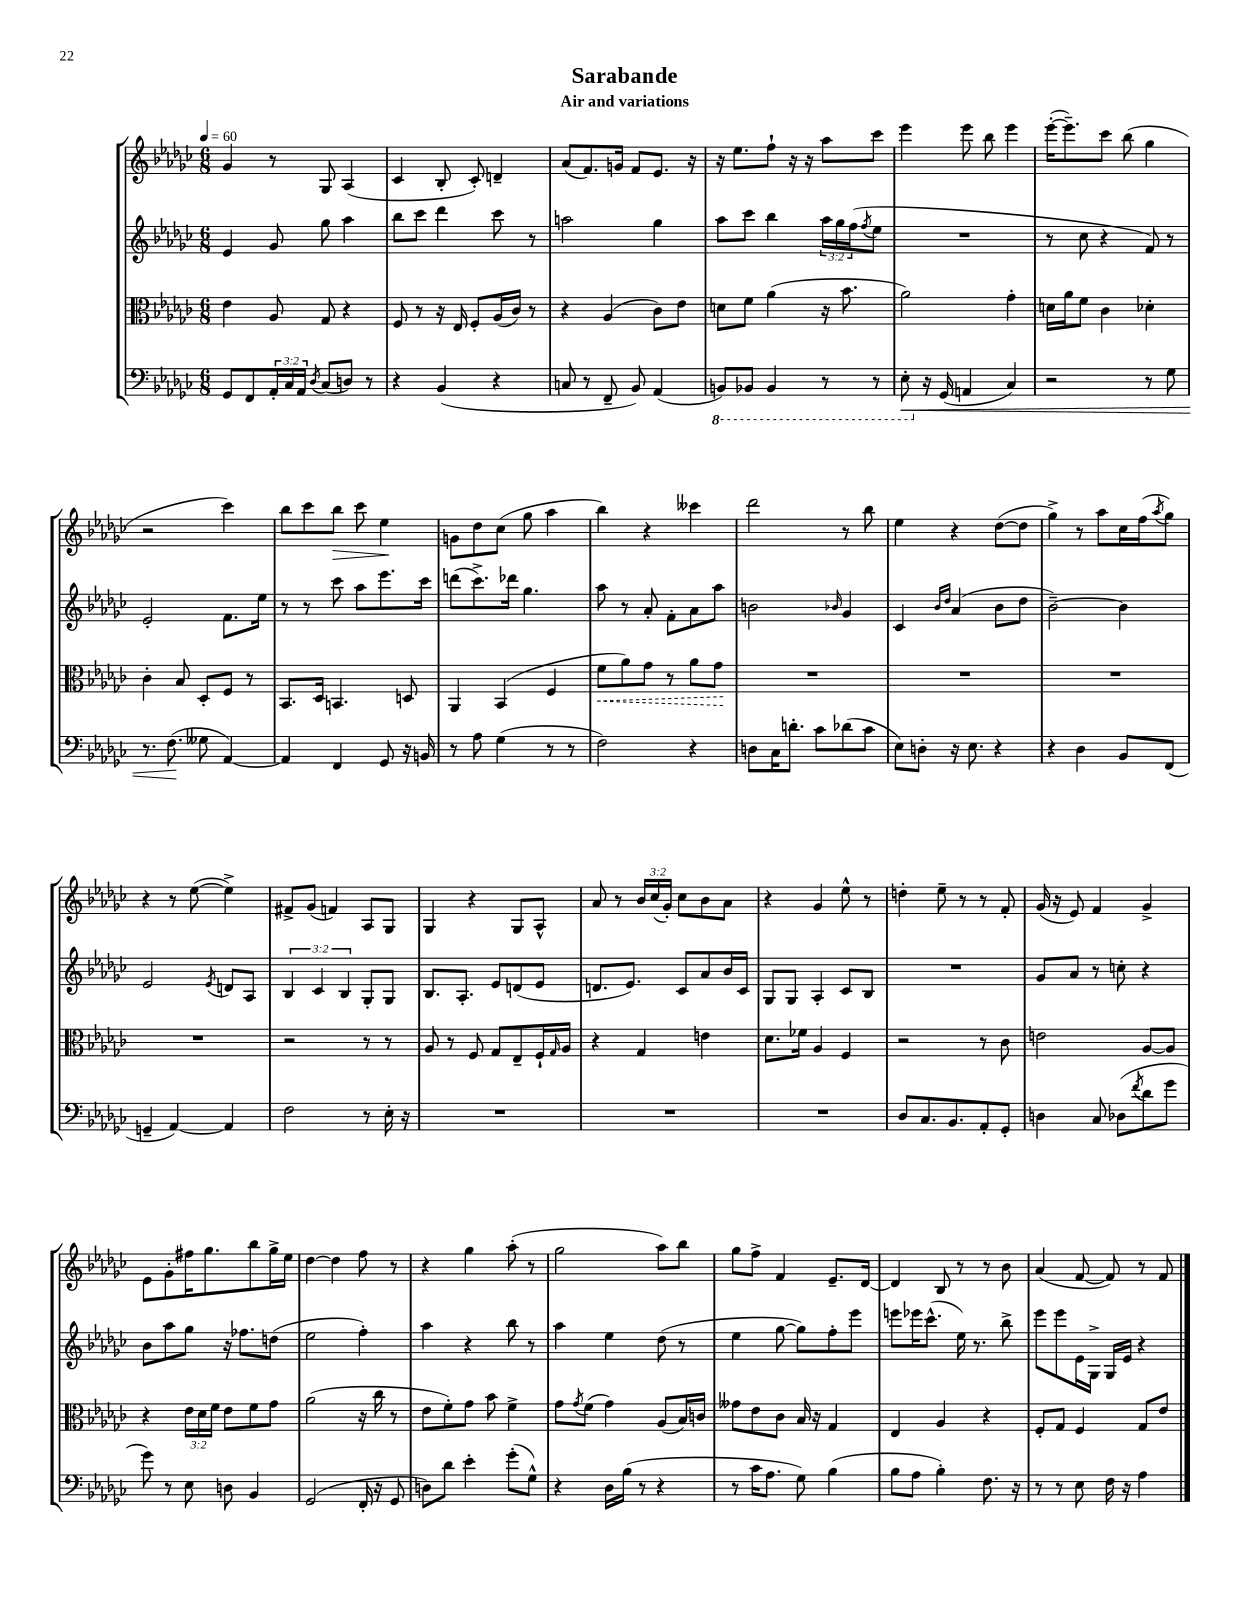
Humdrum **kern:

**kern	**dynam	**kern	**dynam	**kern	**kern	**dynam
*part4	*part4	*part3	*part3	*part2	*part1	*part1
*staff4	*staff4	*staff3	*staff3	*staff2	*staff1	*staff1
*clefF4	*	*clefC3	*	*clefG2	*clefG2	*
*k[b-e-a-d-g-c-]	*	*k[b-e-a-d-g-c-]	*	*k[b-e-a-d-g-c-]	*k[b-e-a-d-g-c-]	*
*M6/8	*	*M6/8	*	*M6/8	*M6/8	*
*MM60	*	*MM60	*	*MM60	*MM60	*
=1	=1	=1	=1	=1	=1	=1
8GG-/L	.	4e-\	.	4e-/	4g-/	.
8FF/	.	.	.	.	.	.
24AA-'/L	.	8A-/	.	8g-/	8r	.
24C-/	.	.	.	.	.	.
24AA-/JJ	.	.	.	.	.	.
8qD-/	.	.	.	.	.	.
(8C-/L	.	8G-/	.	8gg-\	8G-/	.
8Dn/J)	.	4r	.	4aa-\	(4A-/	.
8r	.	.	.	.	.	.
=2	=2	=2	=2	=2	=2	=2
4r	.	8F/	.	8bb-\L	4c-/	.
.	.	8r	.	8ccc-\J	.	.
(4BB-/	.	16r	.	4ddd-\	8B-'/	.
.	.	16E-/	.	.	.	.
.	.	8F'/L	.	.	8c-'/)	.
4r	.	(16A-/L	.	8ccc-\	4dn~/	.
.	.	16c-/JJ)	.	.	.	.
.	.	8r	.	8r	.	.
=3	=3	=3	=3	=3	=3	=3
8Cn/	.	4r	.	2aan\	(8a-/L	.
8r	.	.	.	.	8.f/)	.
8FF~/	.	(4A-/	.	.	.	.
.	.	.	.	.	16gn/Jk	.
8BB-/)	.	.	.	.	8f/L	.
(4AA-/	.	8c-\L)	.	4gg-\	8.e-/J	.
.	.	8e-\J	.	.	.	.
.	.	.	.	.	16r	.
=4	=4	=4	=4	=4	=4	=4
*8ba	*	*	*	*	*	*
8BBBn/L)	.	8dn\L	.	8aa-\L	16r	.
.	.	.	.	.	8.ee-\L	.
8BBB-X/J	.	8f\J	.	8ccc-\J	.	.
4BBB-/	.	(4a-\	.	4bb-\	8ff`\J	.
.	.	.	.	.	16r	.
.	.	.	.	.	16r	.
8r	.	16r	.	24aa-\LL	8aa-\L	.
.	.	.	.	24gg-\	.	.
.	.	8.b-\	.	.	.	.
.	.	.	.	(24ff\J	.	.
.	.	.	.	8qff/	.	.
8r	.	.	.	8ee-\J	8ccc-\J	.
=5	=5	=5	=5	=5	=5	=5
!	!LO:HP:b	!	!	!	!	!
8EE-'\	<	2a-\)	.	2.r	4eee-\	.
*X8ba	*	*	*	*	*	*
16r	.	.	.	.	.	.
(16GG-/	.	.	.	.	.	.
4AAn/	.	.	.	.	8eee-\	.
.	.	.	.	.	8bb-\	.
4C-/)	.	4g-'\	.	.	4eee-\	.
=6	=6	=6	=6	=6	=6	=6
2r	.	16dn\LL	.	8r	([16eee-'\KL	.
.	.	16a-\J	.	.	8.eee-~\])	.
.	.	8f\J	.	8cc-\	.	.
.	.	4c-\	.	4r	8ccc-\J	.
.	.	.	.	.	(8bb-\	.
8r	.	4d-X'\	.	8f/)	4gg-\	.
8G-\	.	.	.	8r	.	.
!!LO:LB:g=z
=7	=7	=7	=7	=7	=7	=7
8.r	.	4c-'\	.	2e-'/	2r	.
(8.F\	.	.	.	.	.	.
.	.	8B-/	.	.	.	.
8G--X\	[	8D-'/L	.	.	.	.
[4AA-/)	.	8F/J	.	8.f\L	4ccc-\)	.
.	.	8r	.	.	.	.
.	.	.	.	16ee-\Jk	.	.
=8	=8	=8	=8	=8	=8	=8
4AA-/]	.	8.BB-/L	.	8r	8bb-\L	.
.	.	.	.	8r	8ccc-\	.
.	.	16D-/Jk	.	.	.	.
!	!	!	!	!	!	!LO:HP:b
4FF/	.	4.BBn/	.	8ccc-\	8bb-\J	>
.	.	.	.	8aa-\L	8ccc-\	.
8GG-/	.	.	.	8.eee-\	4ee-\	.
16r	.	8Dn/	.	.	.	.
16BBn/	.	.	.	16ccc-\Jk	.	.
.	.	.	.	.	.	]
=9	=9	=9	=9	=9	=9	=9
8r	.	4AA-/	.	(8dddn\L	8gn\L	.
8A-\	.	.	.	8.ccc-^\)	8dd-\	.
(4G-\	.	(4BB-/	.	.	(8cc-\J	.
.	.	.	.	16ddd-X\Jk	.	.
.	.	.	.	4.gg-\	8gg-\	.
8r	.	4F/	.	.	4aa-\	.
8r	.	.	.	.	.	.
=10	=10	=10	=10	=10	=10	=10
!	!	!	!LO:HP:b	!	!	!
2F\)	.	8f\L	<	8aa-\	4bb-\)	.
.	.	8a-\)	.	8r	.	.
.	.	8g-\J	.	8a-'/	4r	.
.	.	8r	.	8f'\L	.	.
4r	.	8a-\L	.	8a-\	4ccc--X\	.
.	.	8g-\J	.	8aa-\J	.	.
.	.	.	[	.	.	.
=11	=11	=11	=11	=11	=11	=11
8Dn\L	.	2.r	.	2bn\	2ddd-\	.
16C-\K	.	.	.	.	.	.
8.dn'\J	.	.	.	.	.	.
8c-\L	.	.	.	.	.	.
.	.	.	.	16qqb-X/	.	.
(8d-X\	.	.	.	4g-/	8r	.
8c-\J	.	.	.	.	8bb-\	.
=12	=12	=12	=12	=12	=12	=12
8E-\L)	.	2.r	.	4c-/	4ee-\	.
8Dn'\J	.	.	.	.	.	.
.	.	.	.	16qqb-/LL	.	.
.	.	.	.	16qqdd-/JJ	.	.
16r	.	.	.	(4a-/	4r	.
8.E-\	.	.	.	.	.	.
4r	.	.	.	8b-\L	([8dd-\L	.
.	.	.	.	8dd-\J	8dd-\J]	.
=13	=13	=13	=13	=13	=13	=13
4r	.	2.r	.	[2b-~\)	4gg-^\)	.
4D-\	.	.	.	.	8r	.
.	.	.	.	.	8aa-\L	.
8BB-/L	.	.	.	4b-\]	16cc-\L	.
.	.	.	.	.	(16ff\J	.
.	.	.	.	.	8qaa-/	.
(8FF/J	.	.	.	.	8gg-\J)	.
!!LO:LB:g=z
=14	=14	=14	=14	=14	=14	=14
4GGn~/	.	2.r	.	2e-/	4r	.
[4AA-/)	.	.	.	.	8r	.
.	.	.	.	.	([8ee-\	.
.	.	.	.	8qe-/	.	.
4AA-/]	.	.	.	8dn/L	4ee-^\])	.
.	.	.	.	8A-/J	.	.
=15	=15	=15	=15	=15	=15	=15
2F\	.	2r	.	6B-/	8f#X^/L	.
.	.	.	.	.	(8g-/J	.
.	.	.	.	6c-/	.	.
.	.	.	.	.	4fn/)	.
.	.	.	.	6B-/	.	.
8r	.	8r	.	8G-'/L	8A-/L	.
16E-'\	.	8r	.	8G-/J	8G-/J	.
16r	.	.	.	.	.	.
=16	=16	=16	=16	=16	=16	=16
2.r	.	8A-/	.	8.B-/L	4G-/	.
.	.	8r	.	.	.	.
.	.	.	.	8.A-'/J	.	.
.	.	8F/	.	.	4r	.
.	.	8G-/L	.	8e-/L	.	.
.	.	8E-~/	.	(8dn/	8G-/L	.
.	.	16F`/L	.	8e-/J	8A-^^/J	.
.	.	16qqG-/	.	.	.	.
.	.	16A-/JJ	.	.	.	.
=17	=17	=17	=17	=17	=17	=17
2.r	.	4r	.	8.dn/L	8a-/	.
.	.	.	.	.	8r	.
.	.	.	.	8.e-/J)	.	.
.	.	4G-/	.	.	24b-/LL	.
.	.	.	.	.	(24cc-/	.
.	.	.	.	.	24g-'/JJ)	.
.	.	.	.	8c-/L	8cc-\L	.
.	.	4en\	.	8a-/	8b-\	.
.	.	.	.	16b-/L	8a-\J	.
.	.	.	.	16c-/JJ	.	.
=18	=18	=18	=18	=18	=18	=18
2.r	.	8.d-\L	.	8G-/L	4r	.
.	.	.	.	8G-/J	.	.
.	.	16f-X\Jk	.	.	.	.
.	.	4A-/	.	4A-'/	4g-/	.
.	.	4F/	.	8c-/L	8ee-^^\	.
.	.	.	.	8B-/J	8r	.
=19	=19	=19	=19	=19	=19	=19
8D-/L	.	2r	.	2.r	4ddn'\	.
8.C-/	.	.	.	.	.	.
.	.	.	.	.	8ee-~\	.
8.BB-/	.	.	.	.	.	.
.	.	.	.	.	8r	.
8AA-'/	.	8r	.	.	8r	.
8GG-'/J	.	8c-\	.	.	8f'/	.
=20	=20	=20	=20	=20	=20	=20
4Dn\	.	2en\	.	8g-/L	(16g-/	.
.	.	.	.	.	16r	.
.	.	.	.	8a-/J	8e-/)	.
8C-/	.	.	.	8r	4f/	.
(8D-X\L	.	.	.	8ccn'\	.	.
8qf/	.	.	.	.	.	.
8d-\	.	[8A-/L	.	4r	4g-^/	.
8g-\J	.	8A-/J]	.	.	.	.
!!LO:LB:g=z
=21	=21	=21	=21	=21	=21	=21
8g-\)	.	4r	.	8b-\L	8e-\L	.
8r	.	.	.	8aa-\	8g-'\	.
8E-\	.	24e-\LL	.	8gg-\J	16ff#X\K	.
.	.	24d-\	.	.	.	.
.	.	.	.	.	8.gg-\	.
.	.	24f\JJ	.	.	.	.
8Dn\	.	8e-\L	.	16r	.	.
.	.	.	.	8.ff-X\L	.	.
4BB-/	.	8f\	.	.	8bb-\	.
.	.	8g-\J	.	(8ddn\J	16gg-^\L	.
.	.	.	.	.	16ee-\JJ	.
=22	=22	=22	=22	=22	=22	=22
(2GG-/	.	(2a-\	.	2ee-\	[4dd-\	.
.	.	.	.	.	4dd-\]	.
16FF'/	.	16r	.	4ff'\)	8ff\	.
16r	.	16cc-\	.	.	.	.
8GG-/	.	8r	.	.	8r	.
=23	=23	=23	=23	=23	=23	=23
8Dn\L)	.	8e-\L	.	4aa-\	4r	.
8d-\J	.	8f'\)	.	.	.	.
4e-'\	.	8g-\J	.	4r	4gg-\	.
.	.	8b-\	.	.	.	.
(8g-'\L	.	4f^\	.	8bb-\	(8aa-'\	.
8G-^^\J)	.	.	.	8r	8r	.
=24	=24	=24	=24	=24	=24	=24
4r	.	8g-\L	.	4aa-\	2gg-\	.
.	.	8qg-/	.	.	.	.
.	.	(8f\J	.	.	.	.
16D-\LL	.	4g-\)	.	4ee-\	.	.
(16B-\JJ	.	.	.	.	.	.
8r	.	.	.	.	.	.
4r	.	(8A-/L	.	(8dd-\	8aa-\L)	.
.	.	16B-/L)	.	8r	8bb-\J	.
.	.	16cn/JJ	.	.	.	.
=25	=25	=25	=25	=25	=25	=25
8r	.	8g--X\L	.	4ee-\	8gg-\L	.
16c-\KL	.	8e-\	.	.	8ff^\J	.
8.A-\J	.	.	.	.	.	.
.	.	8c-\J	.	[8gg-\	4f/	.
8G-\)	.	16B-/	.	8gg-\L])	.	.
.	.	16r	.	.	.	.
(4B-\	.	4G-/	.	8ff'\	8.e-~/L	.
.	.	.	.	8eee-\J	.	.
.	.	.	.	.	[16d-/Jk	.
=26	=26	=26	=26	=26	=26	=26
8B-\L	.	4E-/	.	8eeen\L	4d-/]	.
8A-\J	.	.	.	16eee-X\K	.	.
.	.	.	.	(8.ccc-^^\J	.	.
4B-'\)	.	4A-/	.	.	8B-/	.
.	.	.	.	16ee-\)	8r	.
.	.	.	.	8.r	.	.
8.F\	.	4r	.	.	8r	.
.	.	.	.	8bb-^\	8b-\	.
16r	.	.	.	.	.	.
=27	=27	=27	=27	=27	=27	=27
8r	.	8F'/L	.	8eee-\L	(4a-/	.
8r	.	8G-/J	.	8eee-\	.	.
8E-\	.	4F/	.	16e-\L	[8f/	.
.	.	.	.	16G-^\JJ	.	.
16F\	.	.	.	16G-/LL	8f/])	.
16r	.	.	.	16e-/JJ	.	.
4A-\	.	8G-/L	.	4r	8r	.
.	.	8e-/J	.	.	8f/	.
==	==	==	==	==	==	==
*-	*-	*-	*-	*-	*-	*-
